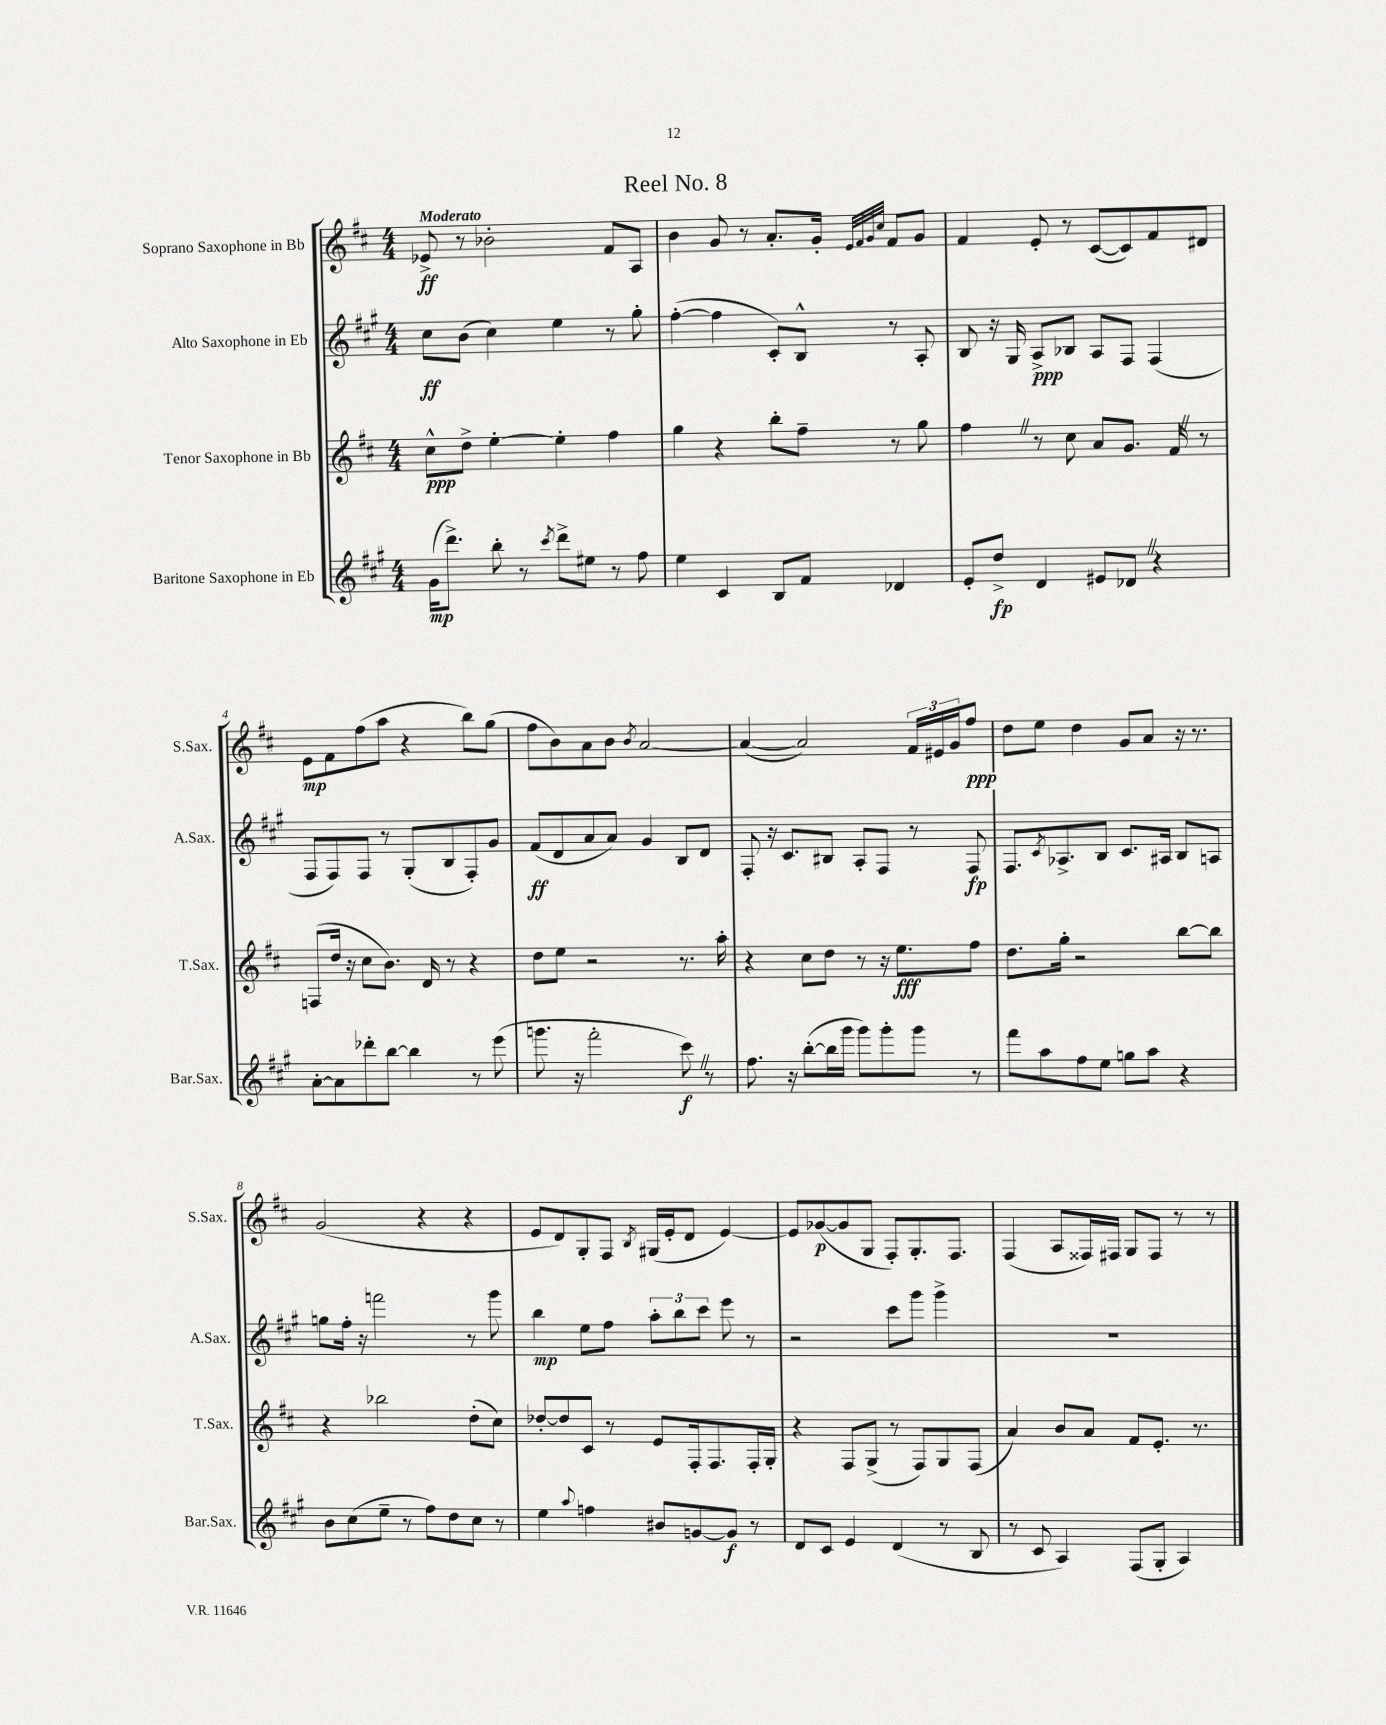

**kern	**dynam	**kern	**dynam	**kern	**dynam	**kern	**dynam
*part4	*part4	*part3	*part3	*part2	*part2	*part1	*part1
*staff4	*staff4	*staff3	*staff3	*staff2	*staff2	*staff1	*staff1
*I"Baritone Saxophone in Eb	*	*I"Tenor Saxophone in Bb	*	*I"Alto Saxophone in Eb	*	*I"Soprano Saxophone in Bb	*
*I'Bar.Sax.	*	*I'T.Sax.	*	*I'A.Sax.	*	*I'S.Sax.	*
*clefG2	*	*clefG2	*	*clefG2	*	*clefG2	*
*k[f#c#g#]	*	*k[f#c#]	*	*k[f#c#g#]	*	*k[f#c#]	*
*M4/4	*	*M4/4	*	*M4/4	*	*M4/4	*
=1	=1	=1	=1	=1	=1	=1	=1
!	!	!	!	!	!	!LO:TX:a:B:t=Moderato	!
(16g#\KL	mp	8cc#^^\L	ppp	8cc#\L	ff	8e-X^/	ff
8.ddd^\J)	.	.	.	.	.	.	.
.	.	8dd^\J	.	(8b\J	.	8r	.
8bb'\	.	[4ee'\	.	4cc#\)	.	2b-X'\	.
8r	.	.	.	.	.	.	.
8qccc#/	.	.	.	.	.	.	.
8ddd^\L	.	4ee'\]	.	4ee\	.	.	.
8ee#X\J	.	.	.	.	.	.	.
8r	.	4ff#\	.	8r	.	8f#/L	.
8ff#\	.	.	.	8gg#'\	.	8A/J	.
=2	=2	=2	=2	=2	=2	=2	=2
4ee\	.	4gg\	.	([4ff#'\	.	4b\	.
4c#/	.	4r	.	4ff#\]	.	8g/	.
.	.	.	.	.	.	8r	.
8B/L	.	8bb'\L	.	8c#'/L)	.	8.a'/L	.
8f#/J	.	8ff#~\J	.	8B^^/J	.	.	.
.	.	.	.	.	.	16g'/Jk	.
.	.	.	.	.	.	32qqe/LLL	.
.	.	.	.	.	.	32qqf#/	.
.	.	.	.	.	.	32qqg/	.
.	.	.	.	.	.	32qqcc#/JJJ	.
4d-X/	.	8r	.	8r	.	8f#/L	.
.	.	8gg\	.	8A'/	.	8g/J	.
=3	=3	=3	=3	=3	=3	=3	=3
8e'/L	.	4ff#Z\	.	8B/	.	4f#/	.
8dd^/J	fp	.	.	16r	.	.	.
.	.	.	.	16G#/	.	.	.
4d/	.	8r	.	8A^/L	ppp	8e'/	.
.	.	8cc#\	.	8B-X/J	.	8r	.
8e#X/L	.	8a/L	.	8A/L	.	([8c#/L	.
8d-XZ/J	.	8.g/J	.	8F#/J	.	8c#/])	.
4r	.	.	.	(4F#/	.	8f#/	.
.	.	16f#Z/	.	.	.	.	.
.	.	8r	.	.	.	8d#X/J	.
!!LO:LB:g=z
=4	=4	=4	=4	=4	=4	=4	=4
[8a'\L	.	(8Fn/L	.	8F#/L	.	8e\L	mp
8a\]	.	16dd/Jk	.	8F#/)	.	8f#\	.
.	.	16r	.	.	.	.	.
8ddd-X'\	.	8cc#\L	.	8F#/J	.	(8ff#\	.
[8bb\J	.	8.b\J)	.	8r	.	8aa\J	.
4bb\]	.	.	.	(8G#'/L	.	4r	.
.	.	16d/	.	.	.	.	.
.	.	8r	.	8B/	.	.	.
8r	.	4r	.	8F#'/)	.	8bb\L)	.
(8eee\	.	.	.	8g#/J	.	(8gg\J	.
=5	=5	=5	=5	=5	=5	=5	=5
8.gggn\	.	8dd\L	.	(8f#/L	ff	8ff#\L	.
.	.	8ee\J	.	8d/	.	8b\)	.
16r	.	.	.	.	.	.	.
2fff#'\	.	2r	.	8a/	.	8a\	.
.	.	.	.	8a/J)	.	8b\J	.
.	.	.	.	.	.	8qb/	.
.	.	.	.	4g#/	.	[2a/	.
8ccc#Z\)	f	8.r	.	8B/L	.	.	.
8r	.	.	.	8d/J	.	.	.
.	.	16aa'\	.	.	.	.	.
=6	=6	=6	=6	=6	=6	=6	=6
8.ff#\	.	4r	.	8F#'/	.	(4a/_	.
.	.	.	.	16r	.	.	.
16r	.	.	.	8.c#/L	.	.	.
([8bb'\L	.	8cc#\L	.	.	.	2a/])	.
16bb\L]	.	8dd\J	.	8B#X/J	.	.	.
16ggg#\JJ	.	.	.	.	.	.	.
8ggg#\L)	.	8r	.	8A'/L	.	.	.
8ggg#'\	.	16r	.	8F#/J	.	.	.
.	.	8.ee\L	fff	.	.	.	.
8ggg#\J	.	.	.	8r	.	24f#/LL	.
.	.	.	.	.	.	24e#X/	.
.	.	.	.	.	.	24g/J	.
8r	.	8ff#\J	.	8F#/	fp	8ff#/J	ppp
=7	=7	=7	=7	=7	=7	=7	=7
8fff#\L	.	8.dd\L	.	8.F#/L	.	8dd\L	.
8aa\	.	.	.	.	.	8ee\J	.
.	.	.	.	8qc#/	.	.	.
.	.	16gg'\Jk	.	8.A-X^/	.	.	.
8ff#\	.	2r	.	.	.	4dd\	.
8ee\J	.	.	.	8B/J	.	.	.
8ggn\L	.	.	.	8.c#/L	.	8g/L	.
8aa\J	.	.	.	.	.	8a/J	.
.	.	.	.	16A#X/Jk	.	.	.
4r	.	[8bb\L	.	8B/L	.	16r	.
.	.	.	.	.	.	8.r	.
.	.	8bb\J]	.	8An/J	.	.	.
!!LO:LB:g=z
=8	=8	=8	=8	=8	=8	=8	=8
8b\L	.	4r	.	8ggn\L	.	(2g/	.
(8cc#\	.	.	.	16ff#'\Jk	.	.	.
.	.	.	.	16r	.	.	.
8ee~\J	.	2bb-X\	.	2fffn\	.	.	.
8r	.	.	.	.	.	.	.
8ff#\L)	.	.	.	.	.	4r	.
8dd\	.	.	.	.	.	.	.
8cc#\J	.	(8dd'\L	.	8r	.	4r	.
8r	.	8cc#\J)	.	8ggg#\	.	.	.
=9	=9	=9	=9	=9	=9	=9	=9
4ee\	.	[8dd-X'/L	.	4bb\	mp	8e/L	.
.	.	8dd-/]	.	.	.	8d/)	.
8qqaa/	.	.	.	.	.	.	.
4ffn\	.	8c#/J	.	8ee\L	.	8G'/	.
.	.	8r	.	8ff#\J	.	8F#/J	.
.	.	.	.	.	.	8qB/	.
8b#X/L	.	8e/L	.	12aa'\L	.	(16G#X/LL	.
.	.	.	.	.	.	16e'/J	.
.	.	.	.	12bb\	.	.	.
[8gn/	.	16F#'/k	.	.	.	8d/J	.
.	.	.	.	12ccc#\J	.	.	.
.	.	8.F#/	.	.	.	.	.
8g/J]	f	.	.	8eee\	.	[4e/)	.
8r	.	16F#'/L	.	8r	.	.	.
.	.	16G'/JJ	.	.	.	.	.
=10	=10	=10	=10	=10	=10	=10	=10
8d/L	.	4r	.	2r	.	8e/L]	.
8c#/J	.	.	.	.	.	([8g-X/	p
4e/	.	8F#/L	.	.	.	8g-/]	.
.	.	(8G^/J	.	.	.	8G/J	.
(4d/	.	8r	.	8ccc#\L	.	8F#'/L)	.
.	.	8F#/L)	.	8ggg#\J	.	8.G'/	.
8r	.	8G/	.	4ggg#^\	.	.	.
.	.	.	.	.	.	8.F#/J	.
8B/	.	(8F#/J	.	.	.	.	.
=11	=11	=11	=11	=11	=11	=11	=11
8r	.	4a/)	.	1r	.	(4F#/	.
8c#/	.	.	.	.	.	.	.
4A/)	.	8b/L	.	.	.	8A/L	.
.	.	8a/J	.	.	.	16F##X/L)	.
.	.	.	.	.	.	16F#X/JJ	.
(8F#/L	.	8f#/L	.	.	.	8G/L	.
8G#'/J	.	8.e'/J	.	.	.	8F#/J	.
4A/)	.	.	.	.	.	8r	.
.	.	8.r	.	.	.	.	.
.	.	.	.	.	.	8r	.
==	==	==	==	==	==	==	==
*-	*-	*-	*-	*-	*-	*-	*-
